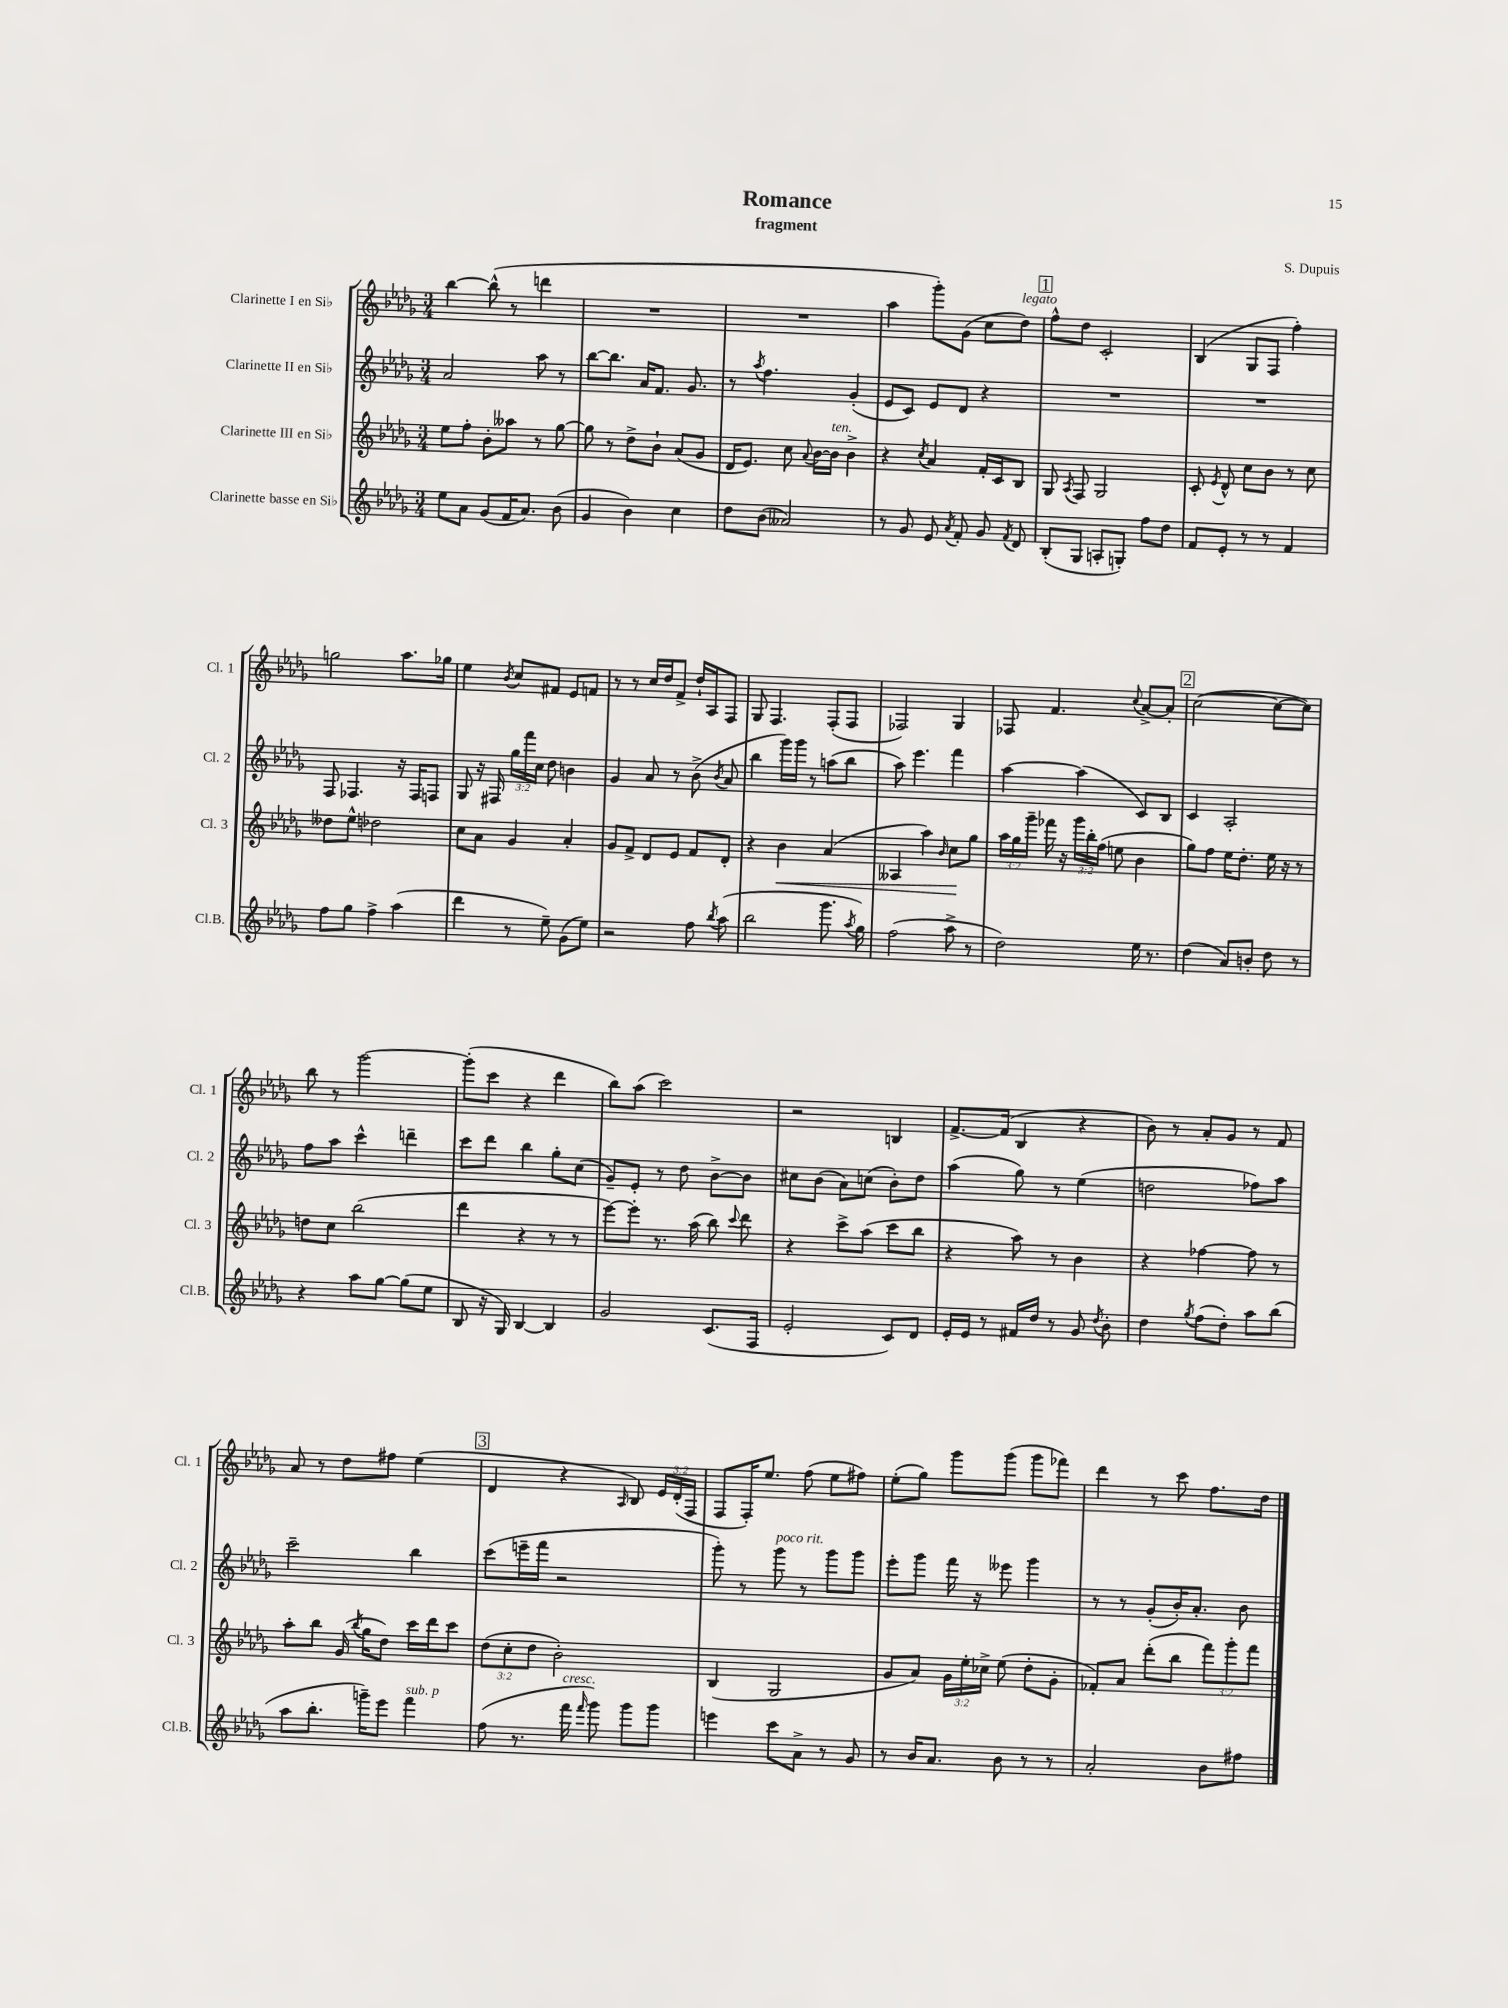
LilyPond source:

\header { title = "Romance" composer = "S. Dupuis" subtitle = "fragment" }
<<
\new StaffGroup <<
\new Staff = "s0" \with { instrumentName = "Clarinette I en Sib" shortInstrumentName = "Cl. 1" } {
    \clef treble \key des \major \numericTimeSignature \time 3/4 \override Staff.TupletNumber.text = #tuplet-number::calc-fraction-text
    \autoBeamOff bes''4~ bes''8-^( r8 d'''4 |
    R2. |
    R2. |
    aes''4 ges'''8[-.) ges'8]( c''8[ des''8]^\markup { \italic "legato" }) |
    \mark \markup { \box "1" } f''8[-^ des''8] c'2-. |
    bes4( ges8[ f8] f''4-.) |
    g''2 aes''8.[ ges''16] |
    ees''4 \acciaccatura { bes'8 } c''8[ fis'8] ees'8[ f'8] |
    r8 r8 c''16[ des''16 f'8]-> des''16[-! aes16 f8] |
    ges8 f4. f8[-.( f8] |
    fes2) ges4 |
    fes8 f'4. \appoggiatura { c''8 } aes'8[~-> aes'8]-. |
    \mark \markup { \box "2" } c''2~( c''8[~ c''8]) |
    bes''8 r8 ges'''2~ |
    ges'''8[-.( c'''8] r4 des'''4 |
    bes''8[) aes''8]( c'''2) |
    r2 b4 |
    f'8.[~-> f'16]( bes4 r4 |
    bes'8) r8 aes'8[-. ges'8] r8 f'8 |
    aes'8 r8 des''8[ fis''8] ees''4( |
    \mark \markup { \box "3" } des'4 r4 \grace { aes16 } bes8) \tuplet 3/2 { ees'16[ des'16-.( f16] } |
    f8[ f16-.) ees''8.] f''8( ees''8[ fis''8]) |
    ees''8[-.( ges''8]) ges'''8[ ges'''8]( ges'''8[ fes'''8]) |
    des'''4 r8 c'''8 f''8.[ des''16] \bar "|." |
}
\new Staff = "s1" \with { instrumentName = "Clarinette II en Sib" shortInstrumentName = "Cl. 2" } {
    \clef treble \key des \major \numericTimeSignature \time 3/4 \override Staff.TupletNumber.text = #tuplet-number::calc-fraction-text
    \autoBeamOff aes'2 aes''8 r8 |
    bes''8[~ bes''8.] aes'16[ f'8.] ges'8. |
    r8 \acciaccatura { aes''8 } f''4. ges'4-.( |
    ees'8[ c'8]) ees'8[ des'8] r4 |
    \mark \markup { \box "1" } R2. |
    R2. |
    f8 fes4. r16 fes16[ f8] |
    ges8 r16 fis16 \tuplet 3/2 { ges''16[ f'''16 c''16] } des''8 b'4 |
    ges'4 aes'8 r8 bes'8->( \acciaccatura { bes'8 } aes'8 |
    bes''4 ges'''16[) ges'''16] r8 a''8[( bes''8] |
    aes''8) ees'''4. f'''4 |
    aes''4~ aes''4( c'8[) bes8] |
    \mark \markup { \box "2" } c'4 aes2-. |
    f''8[ aes''8] c'''4-^ d'''4-- |
    c'''8[ des'''8] bes''4 ges''8[-. c''8]( |
    ges'8[--) ees'8]-. r8 des''8 bes'8[~-> bes'8] |
    cis''8[ bes'8]( aes'8[) c''8]( bes'8[-.) des''8] |
    aes''4( ges''8) r8 ees''4( |
    d''2 fes''8[) aes''8] |
    c'''2-- bes''4 |
    \mark \markup { \box "3" } c'''8[( e'''16-- f'''16] r2 |
    ges'''8-.) r8 ges'''8^\markup { \italic "poco rit." } r8 ges'''8[ ges'''8] |
    ees'''8[-. ges'''8] f'''16 r16 eeses'''8 ges'''4 |
    r8 r8 ges'8[-.( bes'16-.) aes'8.]-. bes'8 \bar "|." |
}
\new Staff = "s2" \with { instrumentName = "Clarinette III en Sib" shortInstrumentName = "Cl. 3" } {
    \clef treble \key des \major \numericTimeSignature \time 3/4 \override Staff.TupletNumber.text = #tuplet-number::calc-fraction-text
    \autoBeamOff ees''8[ f''8]-. bes'8[-. aeses''8] r8 ges''8~ |
    ges''8 r8 des''8[-> bes'8]-! aes'8[( ges'8] |
    des'16[ ees'8.]) c''8 \appoggiatura { aes'8 } bes'16[~ bes'16]^\markup { \italic "ten." } bes'4-> |
    r4 \acciaccatura { c''8 } aes'4 f'16[-. c'16 bes8] |
    \mark \markup { \box "1" } ges8 \acciaccatura { aes8 } f8 ges2 |
    c'8-. \acciaccatura { ees'8 } des'8-^ c''8[ bes'8] r8 c''8 |
    deses''8[ ees''8]-^ des''2 |
    c''8[ aes'8] ges'4 aes'4-. |
    ges'8[ f'8]-> des'8[ ees'8] f'8[ des'8]-. |
    r4 bes'4\< aes'4( |
    aeses4 aes''4) \grace { bes'16 } c''8[\! ges''8] |
    \tuplet 3/2 { aes''16[ ges''16 ges'''16]-- } fes'''16 r16 \tuplet 3/2 { ges'''16[ bes''16-. f''16]( } e''8 bes'4 |
    \mark \markup { \box "2" } ges''8[) f''8] ees''16[ des''8.]-. ees''16 r16 r8 |
    d''8[ c''8] bes''2( |
    des'''4 r4 r8 r8 |
    ees'''8[~) ees'''8]-. r8. aes''16( bes''8) \appoggiatura { c'''8 } des'''8 |
    r4 c'''8[-> aes''8]( c'''8[ bes''8] |
    r4 aes''8) r8 bes'4 |
    r4 fes''4~ fes''8 r8 |
    aes''8[-. bes''8] ges'16( \acciaccatura { bes''8 } ges''16[ des''8]) c'''16[ des'''16 c'''8] |
    \mark \markup { \box "3" } \tuplet 3/2 { des''8[( c''8-. des''8] } bes'2-.) |
    bes4( ges2 |
    ges'8[ aes'8]) \tuplet 3/2 { ges'16[ ees''16-. ces''16]-> } ees''8( des''8[-. ges'8]-. |
    fes'8[-.) aes'8] des'''8[-.( bes''8] \tuplet 3/2 { f'''8[) ges'''8-. f'''8] } \bar "|." |
}
\new Staff = "s3" \with { instrumentName = "Clarinette basse en Sib" shortInstrumentName = "Cl.B." } {
    \clef treble \key des \major \numericTimeSignature \time 3/4
    \autoBeamOff ees''8[ aes'8] ges'8[( f'16 aes'8.]) bes'8( |
    ges'4 bes'4) c''4 |
    des''8[ bes'8]( aeses'2) |
    r8 ges'8 ees'8 \acciaccatura { aes'8 } f'8-. ges'8 \acciaccatura { f'8 } des'8 |
    \mark \markup { \box "1" } bes8[-.( ges8] a8[-. g8]-.) f''8[ des''8] |
    f'8[ ees'8]-. r8 r8 f'4 |
    f''8[ ges''8] f''4-> aes''4( |
    des'''4 r8 ees''8--) ges'8[( ees''8]) |
    r2 f''8 \acciaccatura { bes''8 } aes''8( |
    bes''2 ges'''8. \acciaccatura { aes''8 } ges''16) |
    f''2( aes''8-> r8 |
    des''2) ees''16 r8. |
    \mark \markup { \box "2" } des''4( aes'8[) b'8]-. des''8 r8 |
    r4 aes''8[ ges''8]~ ges''8[( ees''8] |
    bes8 r16 ges16) bes4~ bes4 |
    ges'2 c'8.[( f16] |
    ees'2-. c'8[) des'8] |
    ees'16[-. ees'16] r8 fis'16[ des''16] r8 ges'8 \acciaccatura { des''8 } bes'8-. |
    des''4 \acciaccatura { ges''8 } f''8[( des''8]-.) aes''8[ bes''8]( |
    aes''8[ bes''8.]-. g'''16[--) ees'''8] f'''4^\markup { \italic "sub. p" } |
    \mark \markup { \box "3" } f''8( r8. f'''16^\markup { \italic "cresc." } \grace { f'''16 } ges'''8) ges'''8[ ges'''8] |
    e'''4 c'''8[ aes'8]-> r8 ges'8 |
    r8 bes'16[ aes'8.] bes'8 r8 r8 |
    aes'2-. bes'8[ fis''8] \bar "|." |
}
>>
>>
\layout { \context { \Score \remove "Bar_number_engraver" } }
